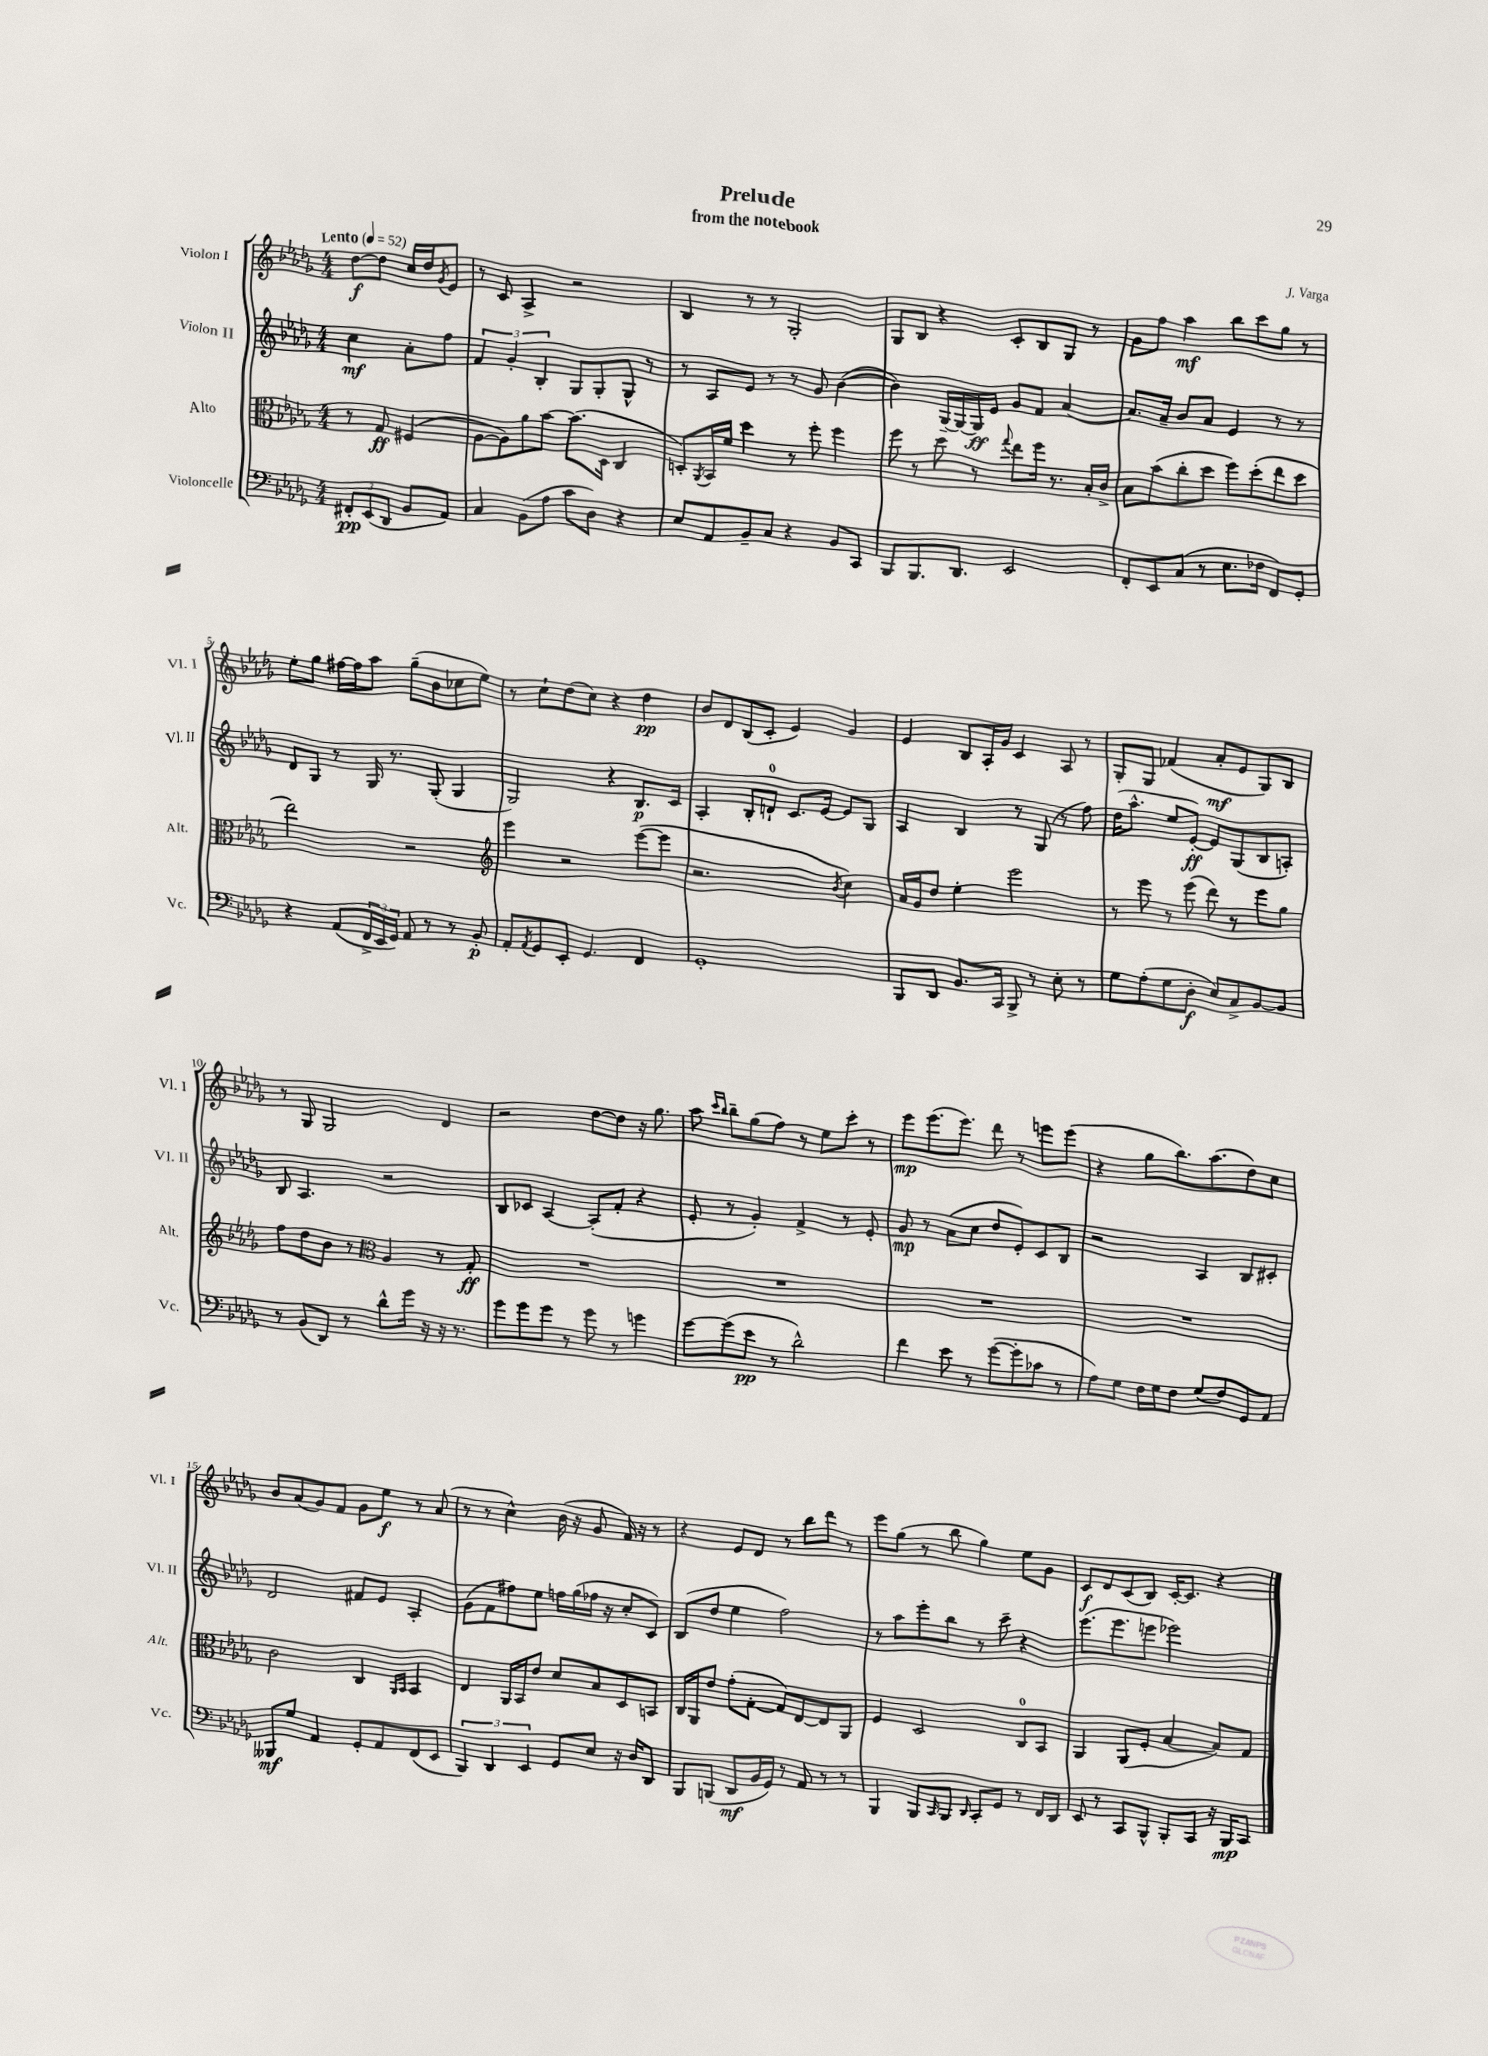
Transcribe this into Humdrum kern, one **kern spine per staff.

**kern	**dynam	**kern	**dynam	**kern	**dynam	**kern	**dynam
*part4	*part4	*part3	*part3	*part2	*part2	*part1	*part1
*staff4	*staff4	*staff3	*staff3	*staff2	*staff2	*staff1	*staff1
*I"Violoncelle	*	*I"Alto	*	*I"Violon II	*	*I"Violon I	*
*I'Vc.	*	*I'Alt.	*	*I'Vl. II	*	*I'Vl. I	*
*clefF4	*	*clefC3	*	*clefG2	*	*clefG2	*
*k[b-e-a-d-g-]	*	*k[b-e-a-d-g-]	*	*k[b-e-a-d-g-]	*	*k[b-e-a-d-g-]	*
*M4/4	*	*M4/4	*	*M4/4	*	*M4/4	*
*MM52	*	*MM52	*	*MM52	*	*MM52	*
=	=	=	=	=	=	=	=
!	!	!	!	!	!	!LO:TX:a:B:t=Lento	!
12FF#X'/L	pp	8r	.	4cc\	mf	[8dd-\L	f
(12EE-/	.	.	.	.	.	.	.
.	.	8G-/	ff	.	.	8dd-\J]	.
12DD-/J	.	.	.	.	.	.	.
8BB-/L	.	(4F#X/	.	8a-'\L	.	16cc/LL	.
.	.	.	.	.	.	16dd-/J	.
.	.	.	.	.	.	8qg-/	.
8AA-/J)	.	.	.	8ff\J	.	8e-/J	.
=1	=1	=1	=1	=1	=1	=1	=1
4C/	.	[8A-\L	.	6f/	.	8r	.
.	.	8A-\])	.	.	.	8c/	.
.	.	.	.	6g-'/	.	.	.
(8BB-\L	.	8a-\	.	.	.	4A-^/	.
.	.	.	.	6B-'/	.	.	.
8A-\J	.	[8b-\J	.	.	.	.	.
8c\L	.	(8.b-\L]	.	8G-/L	.	2r	.
8D-\J)	.	.	.	8G-'/	.	.	.
.	.	16D-\Jk	.	.	.	.	.
4r	.	4C/	.	8G-^^/J	.	.	.
.	.	.	.	8r	.	.	.
=2	=2	=2	=2	=2	=2	=2	=2
8E-/L	.	8Dn'/L)	.	8r	.	4B-/	.
.	.	8qAA-/	.	.	.	.	.
8AA-/	.	16BB-/L	.	8A-/L	.	.	.
.	.	16f/JJ	.	.	.	.	.
8BB-~/	.	4dd-\	.	8e-/J	.	8r	.
8C/J	.	.	.	8r	.	8r	.
4r	.	8r	.	8r	.	2G-'/	.
.	.	8ff'\	.	8g-/	.	.	.
8BB-/L	.	4ff\	.	([4b-\	.	.	.
8CC/J	.	.	.	.	.	.	.
=3	=3	=3	=3	=3	=3	=3	=3
8BBB-/L	.	8ff\	.	4b-\])	.	8G-/L	.
8.BBB-/	.	8r	.	.	.	8B-/J	.
.	.	8dd-\	.	[16G-~/LL	.	4r	.
8.DD-/J	.	.	.	16G-/_	.	.	.
.	.	8r	.	16G-/]	ff	.	.
.	.	.	.	16e-/JJ	.	.	.
.	.	8qqgg-/	.	.	.	.	.
2EE-/	.	8ee-\L	.	8g-/L	.	8c'/L	.
.	.	16ff\Jk	.	8f/J	.	8B-/	.
.	.	8.r	.	.	.	.	.
.	.	.	.	[4a-/	.	8G-/J	.
.	.	16B-'/LL	.	.	.	8r	.
.	.	16c^/JJ	.	.	.	.	.
=4	=4	=4	=4	=4	=4	=4	=4
8FF'/L	.	8B-\L	.	8.a-/L]	.	8g-\L	.
8EE-/	.	(8b-\	.	.	.	8ff\J	.
.	.	.	.	16a-~/Jk	.	.	.
(8C/J	.	8cc'\	.	8b-/L	.	4aa-\	mf
8r	.	8dd-\J	.	8a-/J	.	.	.
8.E-\L	.	8ff\L)	.	4e-/	.	8bb-\L	.
.	.	(8dd-'\	.	.	.	8ccc\	.
16F-X\Jk	.	.	.	.	.	.	.
8FF/L)	.	8ee-\	.	8r	.	8gg-\J	.
8GG-'/J	.	8dd-\J	.	8r	.	8r	.
!!LO:LB:g=z
=5	=5	=5	=5	=5	=5	=5	=5
4r	.	2ee-\)	.	8d-/L	.	8ee-'\L	.
.	.	.	.	8G-/J	.	8gg-\J	.
(8AA-/L	.	.	.	8r	.	[16ff#X\LL	.
.	.	.	.	.	.	16ff#\J]	.
24FF^/L	.	.	.	16G-/	.	8aa-\J	.
24EE-/	.	.	.	.	.	.	.
.	.	.	.	8.r	.	.	.
24GG-/JJ)	.	.	.	.	.	.	.
8AA-/	.	2r	.	.	.	(8gg-~\L	.
8r	.	.	.	(8G-'/	.	8b-\	.
8r	.	.	.	4G-/	.	8cc-X\	.
8BB-'/	p	.	.	.	.	8ee-\J)	.
=6	=6	=6	=6	=6	=6	=6	=6
*	*	*clefG2	*	*	*	*	*
8AA-'/L	.	4eee-\	.	2G-/)	.	8r	.
8qAA-/	.	.	.	.	.	.	.
8GG-/	.	.	.	.	.	8cc`\L	.
8EE-'/J	.	2r	.	.	.	(8dd-\	.
4.GG-/	.	.	.	.	.	8cc\J)	.
.	.	.	.	4r	.	4r	.
4FF/	.	([8eee-\L	.	8.B-/L	p	4dd-\	pp
.	.	8eee-\J]	.	.	.	.	.
.	.	.	.	16c/Jk	.	.	.
=7	=7	=7	=7	=7	=7	=7	=7
1GG-'	.	2.r	.	4A-'/	.	8b-/L	.
.	.	.	.	.	.	8d-/	.
.	.	.	.	8B-'/L	.	(8B-/	.
.	.	.	.	8dn`/J	.	8c'/J	.
.	.	.	.	8.c/L	.	4e-/)	.
.	.	.	.	[16e-/Jk	.	.	.
.	.	8qb-/	.	.	.	.	.
.	.	4cc\)	.	8e-/L]	.	4g-/	.
.	.	.	.	8G-/J	.	.	.
=8	=8	=8	=8	=8	=8	=8	=8
8BBB-/L	.	16a-/LL	.	4A-/	.	4e-/	.
.	.	16g-/J	.	.	.	.	.
8DD-/J	.	8dd-/J	.	.	.	.	.
8.BB-/L	.	4ee-'\	.	4B-/	.	8B-/L	.
.	.	.	.	.	.	16A-'/L	.
16CC/Jk	.	.	.	.	.	16g-/JJ	.
8BBB-^/	.	2eee-\	.	8r	.	4c/	.
8r	.	.	.	(8G-/	.	.	.
8E-'\	.	.	.	8r	.	8A-/	.
8r	.	.	.	8ff\)	.	8r	.
=9	=9	=9	=9	=9	=9	=9	=9
8G-\L	.	8r	.	(16dd-\KL	.	8G-'/L	.
.	.	.	.	8.aa-^^\J	.	.	.
(8A-'\	.	8eee-\	.	.	.	8G-/J	.
8G-\	.	8r	.	8ee-/L	.	(4f-X/	.
8D-'\J	f	(8eee-\	.	[8e-'/J)	ff	.	.
8E-/L)	.	8ddd-\)	.	8e-/L]	.	8a-'/L	mf
8C^/	.	8r	.	(8G-/	.	8e-/	.
[8BB-/	.	8eee-\L	.	8B-/	.	8G-/)	.
8BB-/J]	.	8gg-\J	.	8An'/J)	.	8B-/J	.
!!LO:LB:g=z
=10	=10	=10	=10	=10	=10	=10	=10
8r	.	8ff\L	.	8B-/	.	8r	.
(8BB-/L	.	8dd-\	.	4.A-/	.	8G-/	.
8DD-/J)	.	8b-\J	.	.	.	2G-/	.
8r	.	8r	.	.	.	.	.
*	*	*clefC3	*	*	*	*	*
8d-^^\L	.	4A-/	.	2r	.	.	.
16g-\Jk	.	.	.	.	.	.	.
16r	.	.	.	.	.	.	.
16r	.	8r	.	.	.	4d-/	.
8.r	.	.	.	.	.	.	.
.	.	8G-'/	ff	.	.	.	.
=11	=11	=11	=11	=11	=11	=11	=11
8g-\L	.	1r	.	8B-/L	.	2r	.
8g-\	.	.	.	8c-X/J	.	.	.
8g-\J	.	.	.	[4A-/	.	.	.
8r	.	.	.	.	.	.	.
8g-\	.	.	.	(8A-'/L]	.	[8dd-\L	.
8r	.	.	.	8f'/J	.	8dd-\J]	.
4gn\	.	.	.	4r	.	16r	.
.	.	.	.	.	.	8.gg-\	.
=12	=12	=12	=12	=12	=12	=12	=12
[8g-\L	.	1r	.	8e-'/	.	8aa-\	.
.	.	.	.	.	.	16qqccc/LL	.
.	.	.	.	.	.	16qqbb-/JJ	.
(8g-\]	.	.	.	8r	.	8bb-~\L	.
8e-\J	pp	.	.	4g-'/)	.	(8gg-\	.
8r	.	.	.	.	.	8ff\J)	.
2d-^^\)	.	.	.	4f^/	.	8r	.
.	.	.	.	.	.	8ee-\L	.
.	.	.	.	8r	.	8ccc'\J	.
.	.	.	.	8e-'/	.	8r	.
=13	=13	=13	=13	=13	=13	=13	=13
4f\	.	1r	.	8g-/	mp	8eee-\L	mp
.	.	.	.	8r	.	(8.eee-\	.
8e-\	.	.	.	(8a-\L	.	.	.
.	.	.	.	.	.	8.eee-\J)	.
8r	.	.	.	8cc\J	.	.	.
([8g-\L	.	.	.	8dd-/L	.	8ddd-\	.
8g-'\]	.	.	.	8e-'/)	.	8r	.
8c-X\J	.	.	.	8c/	.	8eeen\L	.
8r	.	.	.	8B-/J	.	(8eee\J	.
=14	=14	=14	=14	=14	=14	=14	=14
8A-\L)	.	1r	.	2r	.	4r	.
8G-\J	.	.	.	.	.	.	.
16F\LL	.	.	.	.	.	8gg-\L	.
16G-\J	.	.	.	.	.	.	.
8F\J	.	.	.	.	.	8.bb-\)	.
(8G-/L	.	.	.	4A-/	.	.	.
.	.	.	.	.	.	(8.aa-\	.
8F/)	.	.	.	.	.	.	.
8GG-/	.	.	.	8B-/L	.	8dd-\)	.
8AA-/J	.	.	.	8c#X'/J	.	8cc\J	.
!!LO:LB:g=z
=15	=15	=15	=15	=15	=15	=15	=15
8BBB--X/L	mf	2c\	.	2d-/	.	8b-/L	.
8G-/J	.	.	.	.	.	(8a-/	.
4AA-/	.	.	.	.	.	8g-/)	.
.	.	.	.	.	.	8f/J	.
8GG-'/L	.	4C/	.	8f#X/L	.	8g-\L	.
8AA-/	.	.	.	8e-/J	.	8ee-\J	f
.	.	16qqAA-/LL	.	.	.	.	.
.	.	16qqBB-/JJ	.	.	.	.	.
(8FF/	.	4BB-/	.	4A-'/	.	8r	.
8EE-/J	.	.	.	.	.	(8a-/	.
=16	=16	=16	=16	=16	=16	=16	=16
6BBB-/)	.	4E-/	.	(8g-\L	.	8r	.
.	.	.	.	8f\	.	8r	.
6DD-/	.	.	.	.	.	.	.
.	.	16AA-/LL	.	8ff#X\)	.	4cc^^\)	.
.	.	16BB-/J	.	.	.	.	.
6EE-/	.	.	.	.	.	.	.
.	.	8e-/J	.	8ee-\J	.	.	.
8GG-/L	.	8d-/L	.	16ffn\LL	.	(16b-\	.
.	.	.	.	(16gg-\	.	16r	.
8E-/J	.	8B-/	.	16ff-X\JJ	.	8g-/	.
.	.	.	.	16r	.	.	.
16r	.	8D-/	.	8cc'/L	.	16f/)	.
16D-/KL	.	.	.	.	.	16r	.
8DD-/J	.	8BBn/J	.	8c/J)	.	8r	.
=17	=17	=17	=17	=17	=17	=17	=17
8BBB-/L	.	16C/LL	.	(8B-/L	.	4r	.
.	.	16AA-/J	.	.	.	.	.
(8BBBn/J	.	8e-/J	.	8dd-/J	.	.	.
8DD-/L	mf	(8g-'\L	.	4ee-\	.	8e-/L	.
16BB-/L	.	[8G-'\J	.	.	.	8d-/J	.
16GG-/JJ)	.	.	.	.	.	.	.
8r	.	8G-/L])	.	2ff\)	.	8r	.
8AA-/	.	[8E-/	.	.	.	8bb-\L	.
8r	.	8E-/]	.	.	.	8ddd-\J	.
8r	.	8AA-/J	.	.	.	8r	.
=18	=18	=18	=18	=18	=18	=18	=18
4BBB-/	.	4F/	.	8r	.	8eee-\L	.
.	.	.	.	8aa-\L	.	(8gg-\J	.
8BBB-/L	.	2D-/	.	8eee-'\	.	8r	.
16qqCC/	.	.	.	.	.	.	.
8BBB-/J	.	.	.	8bb-\J	.	8bb-\	.
16qqDD-/	.	.	.	.	.	.	.
8CC'/L	.	.	.	8r	.	4gg-\)	.
8GG-/J	.	.	.	8ccc~\	.	.	.
8r	.	8C/L	.	4r	.	8ee-\L	.
16FF/LL	.	8BB-/J	.	.	.	8g-\J	.
16DD-/JJ	.	.	.	.	.	.	.
=19	=19	=19	=19	=19	=19	=19	=19
8EE-/	.	4AA-/	.	(8.eee-\L	.	8c/L	f
8r	.	.	.	.	.	8d-/	.
.	.	.	.	8.eee-\	.	.	.
8CC/L	.	(8AA-/L	.	.	.	(8c/	.
8BBB-^^/J	.	8F'/J	.	8eeen\J	.	8B-/J)	.
8BBB-'/L	.	[4B-/	.	2eee-X\)	.	[16c'/KL	.
.	.	.	.	.	.	8.c/J]	.
8CC/J	.	.	.	.	.	.	.
16r	.	8B-/L])	.	.	.	4r	.
16BBB-/KL	mp	.	.	.	.	.	.
8CC/J	.	8G-/J	.	.	.	.	.
==	==	==	==	==	==	==	==
*-	*-	*-	*-	*-	*-	*-	*-
